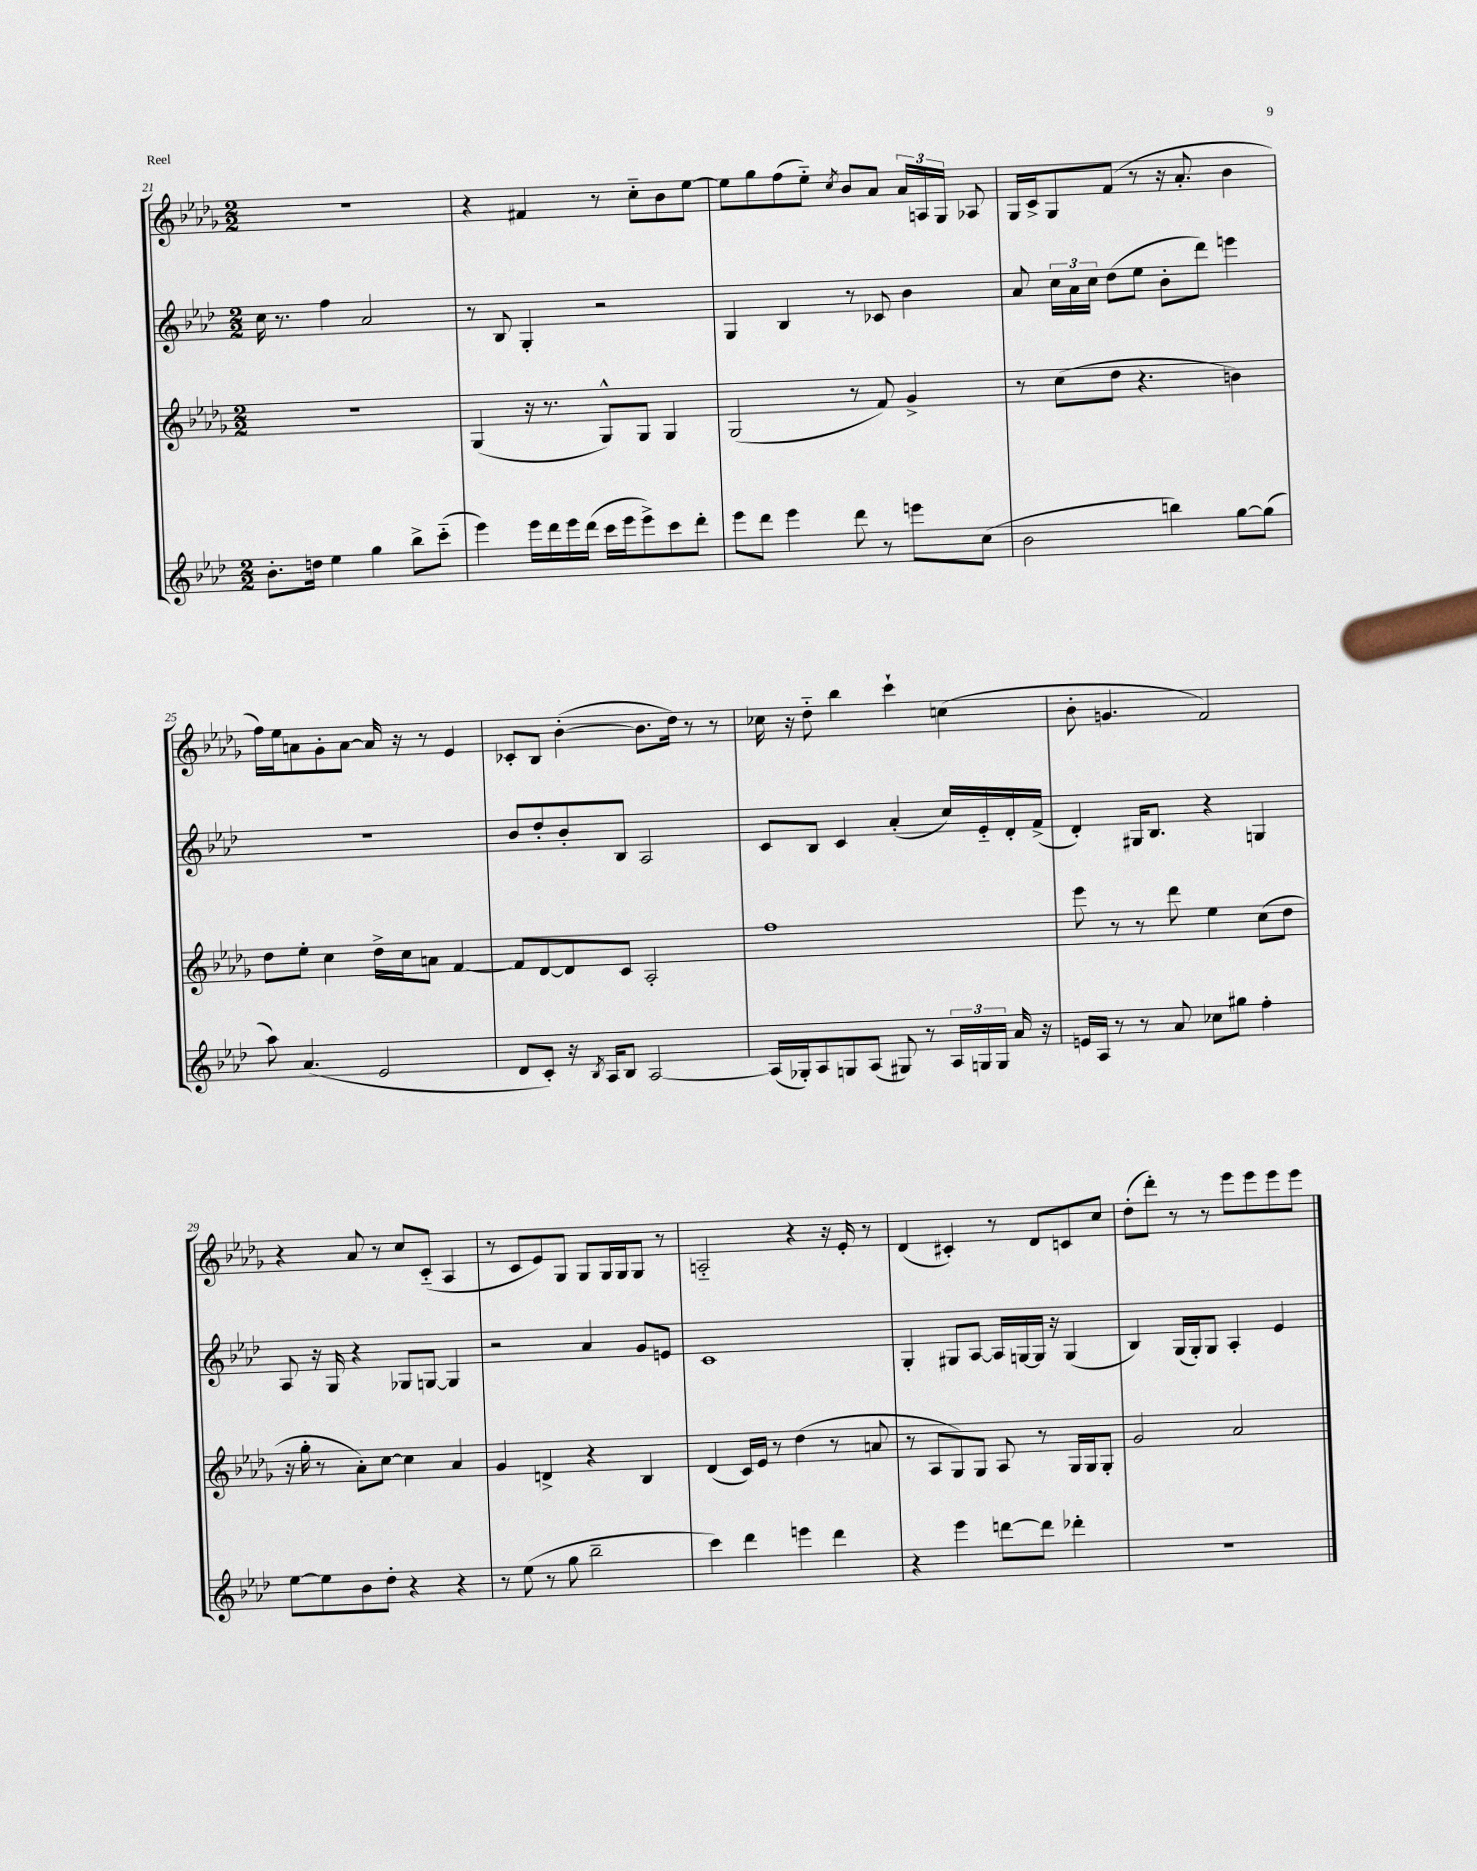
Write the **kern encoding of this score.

**kern	**kern	**kern	**kern
*staff4	*staff3	*staff2	*staff1
*clefG2	*clefG2	*clefG2	*clefG2
*k[b-e-a-d-]	*k[b-e-a-d-g-]	*k[b-e-a-d-]	*k[b-e-a-d-g-]
*M2/2	*M2/2	*M2/2	*M2/2
8.b-'	1r	16cc	1r
.	.	8.r	.
16dd	.	.	.
4ee-	.	4ff	.
4gg	.	2a-	.
8bb-^	.	.	.
(8ccc'~	.	.	.
=	=	=	=
4eee-)	(4G-	8r	4r
.	.	8B-	.
16eee-	16r	4G'	4f#
16ddd-	8.r	.	.
16eee-	.	.	.
(16ddd-	.	.	.
16ccc	8G-^^)	2r	8r
16eee-	.	.	.
8eee-^)	8G-	.	8cc'~
8ccc	4G-	.	8b-
8ddd-'	.	.	[8ee-
=	=	=	=
8eee-	(2G-	4G	8ee-]
8ddd-	.	.	8gg-
4eee-	.	4B-	(8ff
.	.	.	8ee-'~)
.	.	.	8qcc
8ddd-	8r	8r	8b-
8r	8f)	8c-	8a-
8eee	4g-^	4b-	24a-
.	.	.	24A
.	.	.	24G-
(8cc	.	.	8A-
=	=	=	=
2b-	8r	8a-	16G-
.	.	.	16c^
.	(8cc	24cc	8G-
.	.	24a-	.
.	.	24cc	.
.	8dd-	(8dd-	(8f
.	4.r	8ee-	8r
4bb)	.	8b-'	16r
.	.	.	8.a-'
.	.	8ddd-)	.
[8gg	4b)	4eee	4b-
(8gg]	.	.	.
=	=	=	=
8aa-)	8dd-	1r	16ff)
.	.	.	16ee-
(4.a-	8ee-'	.	8a
.	4cc	.	8g-'
.	.	.	[8a
2e-	16dd-^	.	16a]
.	16cc	.	16r
.	8a	.	8r
.	[4f	.	4e-
=	=	=	=
8d-	8f]	8b-	8c-'
8c')	[8d-	8dd-'	8B-
16r	8d-]	8b-'	([4b-'
8qB-	.	.	.
16A-	.	.	.
8B-	8c	8B-	.
[2A-	2A-'	2A-	8.b-]
.	.	.	16dd-)
.	.	.	8r
.	.	.	8r
=	=	=	=
(16A-]	1ff	8c	16cc-
16G-')	.	.	16r
8A-	.	8B-	8dd-'~
8G	.	4c	4bb-
(8A-	.	.	.
8G#)	.	(4a-'	4ccc`
8r	.	.	.
24A-	.	16cc)	(4cc
24G	.	.	.
.	.	16e-'~	.
24G	.	.	.
16a-	.	16d-'	.
16r	.	(16f^	.
=	=	=	=
16e	8eee-	4d-')	8b-'
16A-	.	.	.
8r	8r	.	4.g
8r	8r	16G#	.
.	.	8.B-	.
8a-	8ddd-	.	.
8cc-	4ee-	4r	2f)
8gg#	.	.	.
4ff'	(8cc	4G	.
.	8dd-	.	.
=	=	=	=
[8ee-	16r	8A-	4r
.	16gg-'	.	.
8ee-]	8r	16r	.
.	.	16G	.
8b-	8a-')	4r	8a-
8dd-'	[8cc	.	8r
4r	4cc]	8G-	8cc
.	.	[8G	(8c'~
4r	4a-	4G]	4A-
=	=	=	=
8r	4g-	2r	8r
(8ee-	.	.	8c
8r	4d^	.	8e-)
8gg	.	.	8G-
2bb-~	4r	4a-	8G-
.	.	.	16G-
.	.	.	16G-
.	4B-	8g	8G-
.	.	8e	8r
=	=	=	=
4ccc)	(4d-	1c	2A'~
4ddd-	16c)	.	.
.	16e-	.	.
.	8r	.	.
4eee	(4dd-	.	4r
4ddd-	8r	.	16r
.	.	.	16e-'
.	8a	.	8r
=	=	=	=
4r	8r	4G'	(4d-
.	8A-	.	.
4eee-	8G-)	8G#	4c#')
.	8G-	[8A-	.
[8ddd	8A-	16A-]	8r
.	.	[16G	.
8ddd]	8r	16G]	8d-
.	.	16r	.
4ddd-'	16G-	(4G	8c
.	16G-	.	.
.	8G-'	.	8cc
=	=	=	=
1r	2g-	4B-)	(8dd-'
.	.	.	8ddd-')
.	.	(16G	8r
.	.	16G')	.
.	.	8G	8r
.	2a-	4A-'	8eee-
.	.	.	8eee-
.	.	4e-	8eee-
.	.	.	8eee-
==	==	==	==
*-	*-	*-	*-
